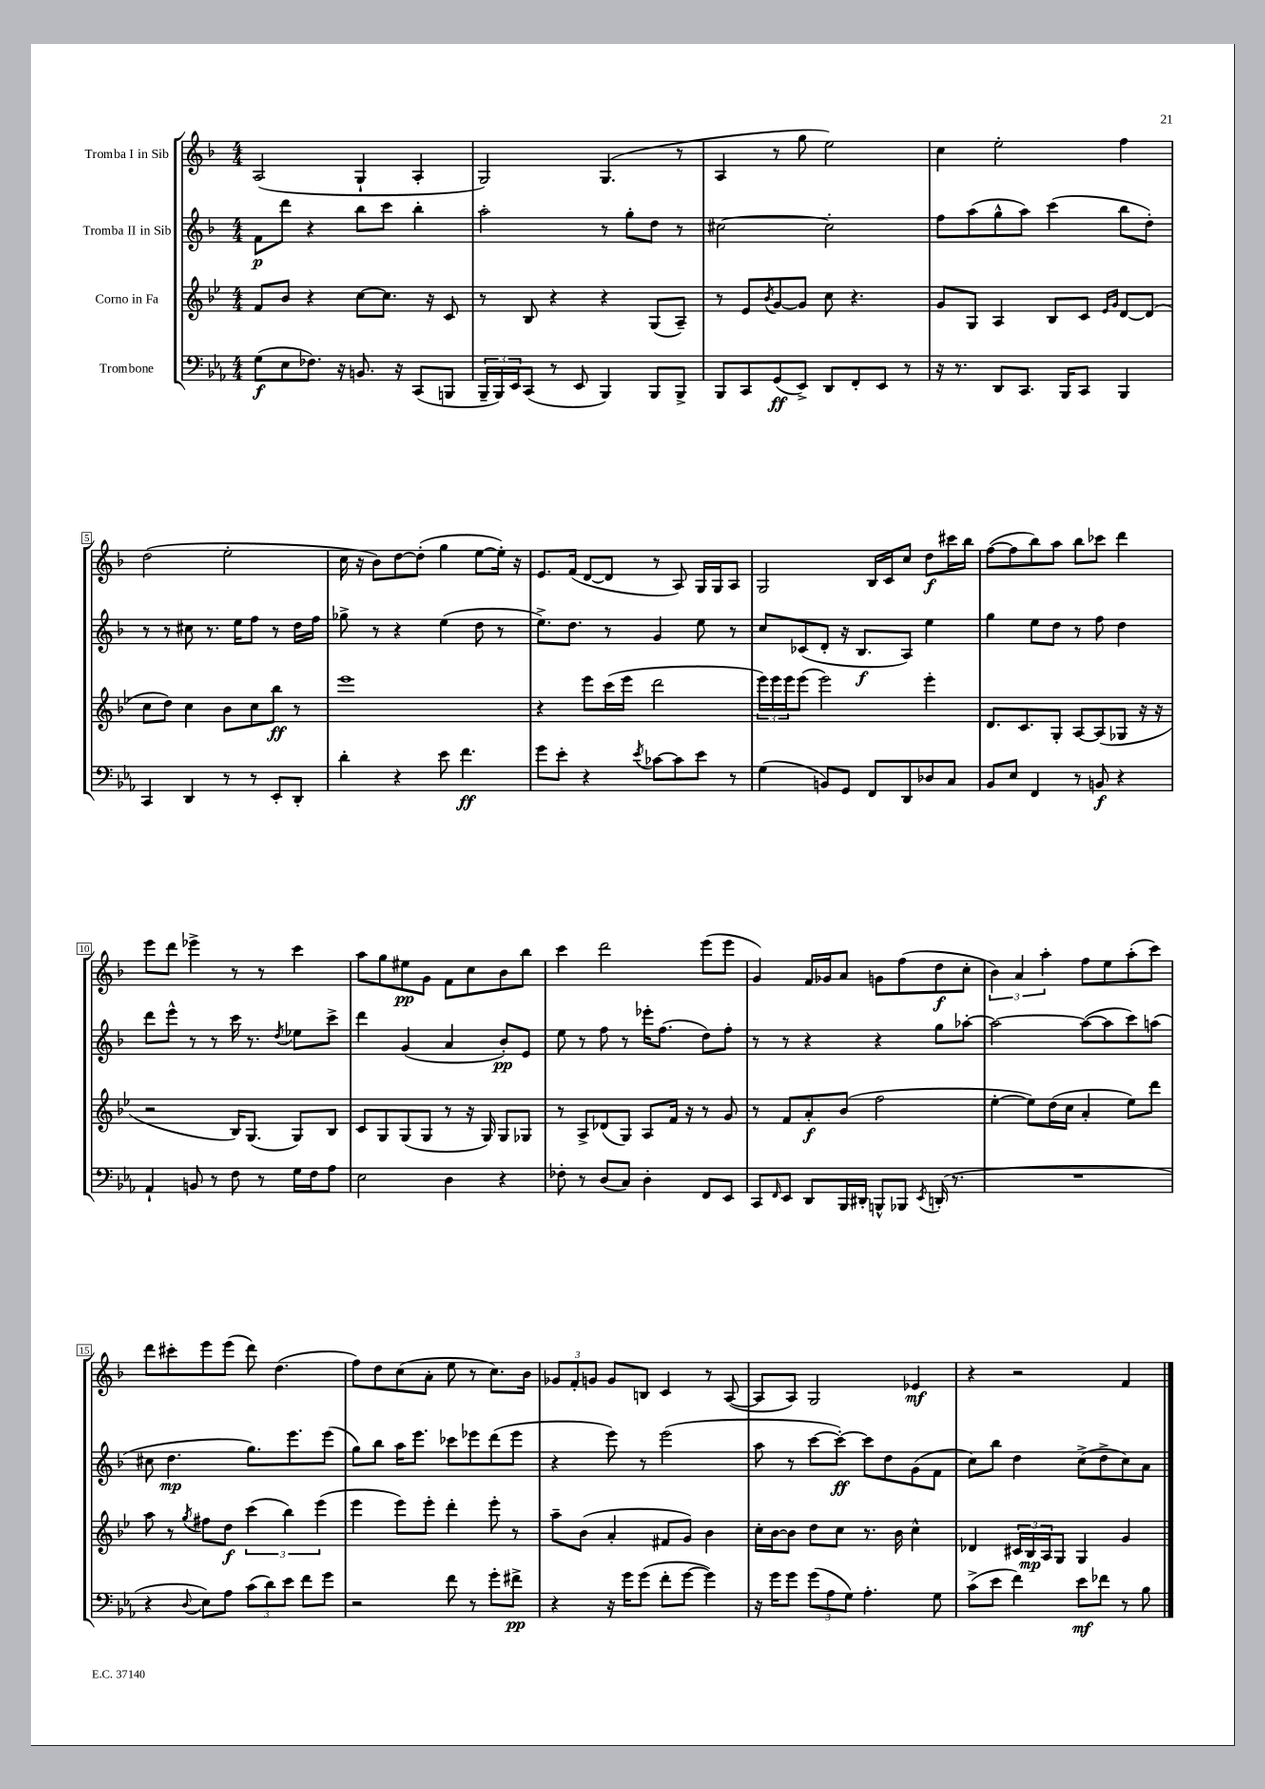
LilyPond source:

<<
\new StaffGroup <<
\new Staff = "s0" \with { instrumentName = "Tromba I in Sib" } {
    \clef treble \key f \major \numericTimeSignature \time 4/4
    a2( g4-! a4-. |
    g2) g4.( r8 |
    a4 r8 g''8 e''2) |
    c''4 e''2-. f''4 |
    d''2( e''2-. |
    c''16 r16 bes'8) d''8~ d''8-.( g''4 e''8~ e''16-.) r16 |
    e'8. f'16( d'8~ d'8 r8 a8) g16 g16 a8 |
    g2 bes16 c'16 c''8 d''8\f cis'''16 bes''16 |
    f''8~( f''8 bes''8) a''8 bes''8 ces'''8 d'''4 |
    e'''8 d'''8 ees'''4-> r8 r8 c'''4 |
    a''8 g''8 eis''8\pp g'8 f'8 c''8 bes'8 bes''8 |
    c'''4 d'''2 e'''8( e'''8 |
    g'4) f'16 ges'16 a'8 g'8 f''8( d''8\f c''8-. |
    \tuplet 3/2 { bes'4) a'4 a''4-. } f''8 e''8 a''8-.( c'''8) |
    d'''8 cis'''8-. e'''8 e'''8( d'''8) d''4.( |
    f''8) d''8 c''8( a'8-. e''8 r8 c''8.) bes'16 |
    \tuplet 3/2 { ges'8 f'8-. g'8 } g'8 b8 c'4 r8 a8~( |
    a8 a8) g2 ees'4\mf |
    r4 r2 f'4 \bar "|." |
}
\new Staff = "s1" \with { instrumentName = "Tromba II in Sib" } {
    \clef treble \key f \major \numericTimeSignature \time 4/4
    f'8\p d'''8 r4 bes''8 c'''8 bes''4-. |
    a''2-. r8 g''8-. d''8 r8 |
    cis''2~ cis''2-. |
    f''8 a''8( g''8-^ a''8) c'''4( bes''8 d''8-.) |
    r8 r8 cis''8 r8. e''16 f''8 r8 d''16 f''16 |
    ges''8-> r8 r4 e''4( d''8 r8 |
    e''8.->) d''8. r8 g'4 e''8 r8 |
    c''8 ces'8( d'8-. r16 bes8.\f a8) e''4 |
    g''4 e''8 d''8 r8 f''8 d''4 |
    d'''8 e'''8-^ r8 r8 c'''16 r8. \acciaccatura { d''8 } ees''8 c'''8-> |
    d'''4 g'4( a'4 bes'8-.\pp) e'8 |
    e''8 r8 f''8 r8 ees'''16-. f''8.( d''8) f''8-. |
    r8 r8 r4 r4 g''8 aes''8~-. |
    aes''2~ aes''8~( aes''8 c'''8) a''8( |
    cis''8 d''4.\mp g''8.) e'''8. e'''8( |
    g''8) bes''8 a''16 e'''8. ces'''8 ees'''8 d'''8( ees'''8 |
    r4 e'''8) r8 e'''2( |
    a''8 r8 c'''8~ c'''8~-.\ff) c'''8 d''8 g'8( f'8 |
    c''8) bes''8 d''4 c''8->( d''8-> c''8) a'8 \bar "|." |
}
\new Staff = "s2" \with { instrumentName = "Corno in Fa" } {
    \clef treble \key bes \major \numericTimeSignature \time 4/4
    f'8 bes'8 r4 c''8~ c''8. r16 c'8 |
    r8 bes8 r4 r4 g8( a8--) |
    r8 ees'8 \acciaccatura { bes'8 } g'8~ g'8 c''8 r4. |
    g'8 g8 a4 bes8 c'8 \grace { ees'16 g'16 } d'8~ d'8( |
    c''8 d''8) c''4 bes'8 c''8 bes''8\ff r8 |
    ees'''1 |
    r4 ees'''8 c'''16( ees'''16 d'''2 |
    \tuplet 3/2 { ees'''16) ees'''16 ees'''16 } ees'''8( ees'''2) ees'''4-. |
    d'8. c'8. g8-. a8~ a8( ges8 r16 r16 |
    r2 bes16) g8.( g8) bes8 |
    c'8 g8 g8( g8 r8 r16 g16) g8 ges8 |
    r8 a8-> des'8( g8) a8 f'16 r16 r8 g'8 |
    r8 f'8 a'8-.\f bes'8( f''2 |
    ees''4~-. ees''8) d''16( c''16 a'4-. ees''8) d'''8 |
    a''8 r8 \acciaccatura { g''8 } fis''8 d''8\f \tuplet 3/2 { c'''4( bes''4) ees'''4( } |
    ees'''4 ees'''8) ees'''8-. d'''4-. ees'''8-. r8 |
    a''8-- bes'8( a'4-. fis'8 g'8) bes'4 |
    c''16-. bes'16~ bes'8 d''8 c''8 r8. bes'16 c''4-^ |
    des'4 \tuplet 3/2 { cis'16 bes16\mp a16 } g8 g4 g'4 \bar "|." |
}
\new Staff = "s3" \with { instrumentName = "Trombone" } {
    \clef bass \key ees \major \numericTimeSignature \time 4/4
    g8\f( ees8 fes8.) r16 b,8. r16 c,8( b,,8 |
    \tuplet 3/2 { bes,,16-- bes,,16) ees,16 } c,8( r8 ees,8 bes,,4) bes,,8 bes,,8-> |
    bes,,8 c,8 g,8\ff( ees,8->) d,8 f,8-. ees,8 r8 |
    r16 r8. d,8 c,8. bes,,16 c,8 bes,,4 |
    c,4 d,4 r8 r8 ees,8-. d,8-. |
    d'4-. r4 ees'8 f'4.\ff |
    g'8 ees'8-. r4 \acciaccatura { ees'8 } ces'8~ ces'8 ees'8 r8 |
    g4( b,8) g,8 f,8 d,8 des8 c8 |
    bes,8 ees8 f,4 r8 b,8\f r4 |
    aes,4-! b,8 r8 f8 r8 g16 f16 aes8 |
    ees2 d4 r4 |
    fes8-. r8 d8( c8) d4-. f,8 ees,8 |
    c,8 \grace { f,16 } ees,8 d,8 bes,,16 dis,16-. b,,8-^ bes,,8 \acciaccatura { ees,8 } d,16-.( r8. |
    R1 |
    r4 \appoggiatura { d8 } ees8) aes8 \tuplet 3/2 { c'8( d'8) ees'8 } f'8 g'8 |
    r2 f'8 r8 g'8-. fis'8->\pp |
    r4 r16 g'16 g'8( f'8-. g'8~ g'4) |
    r16 g'16 g'8 \tuplet 3/2 { g'8( aes8 g8) } aes4.-. g8 |
    c'8->( ees'8 f'4) ees'8\mf fes'8 r8 bes8 \bar "|." |
}
>>
>>
\layout { \context { \Score \override BarNumber.stencil = #(make-stencil-boxer 0.1 0.3 ly:text-interface::print) } }
